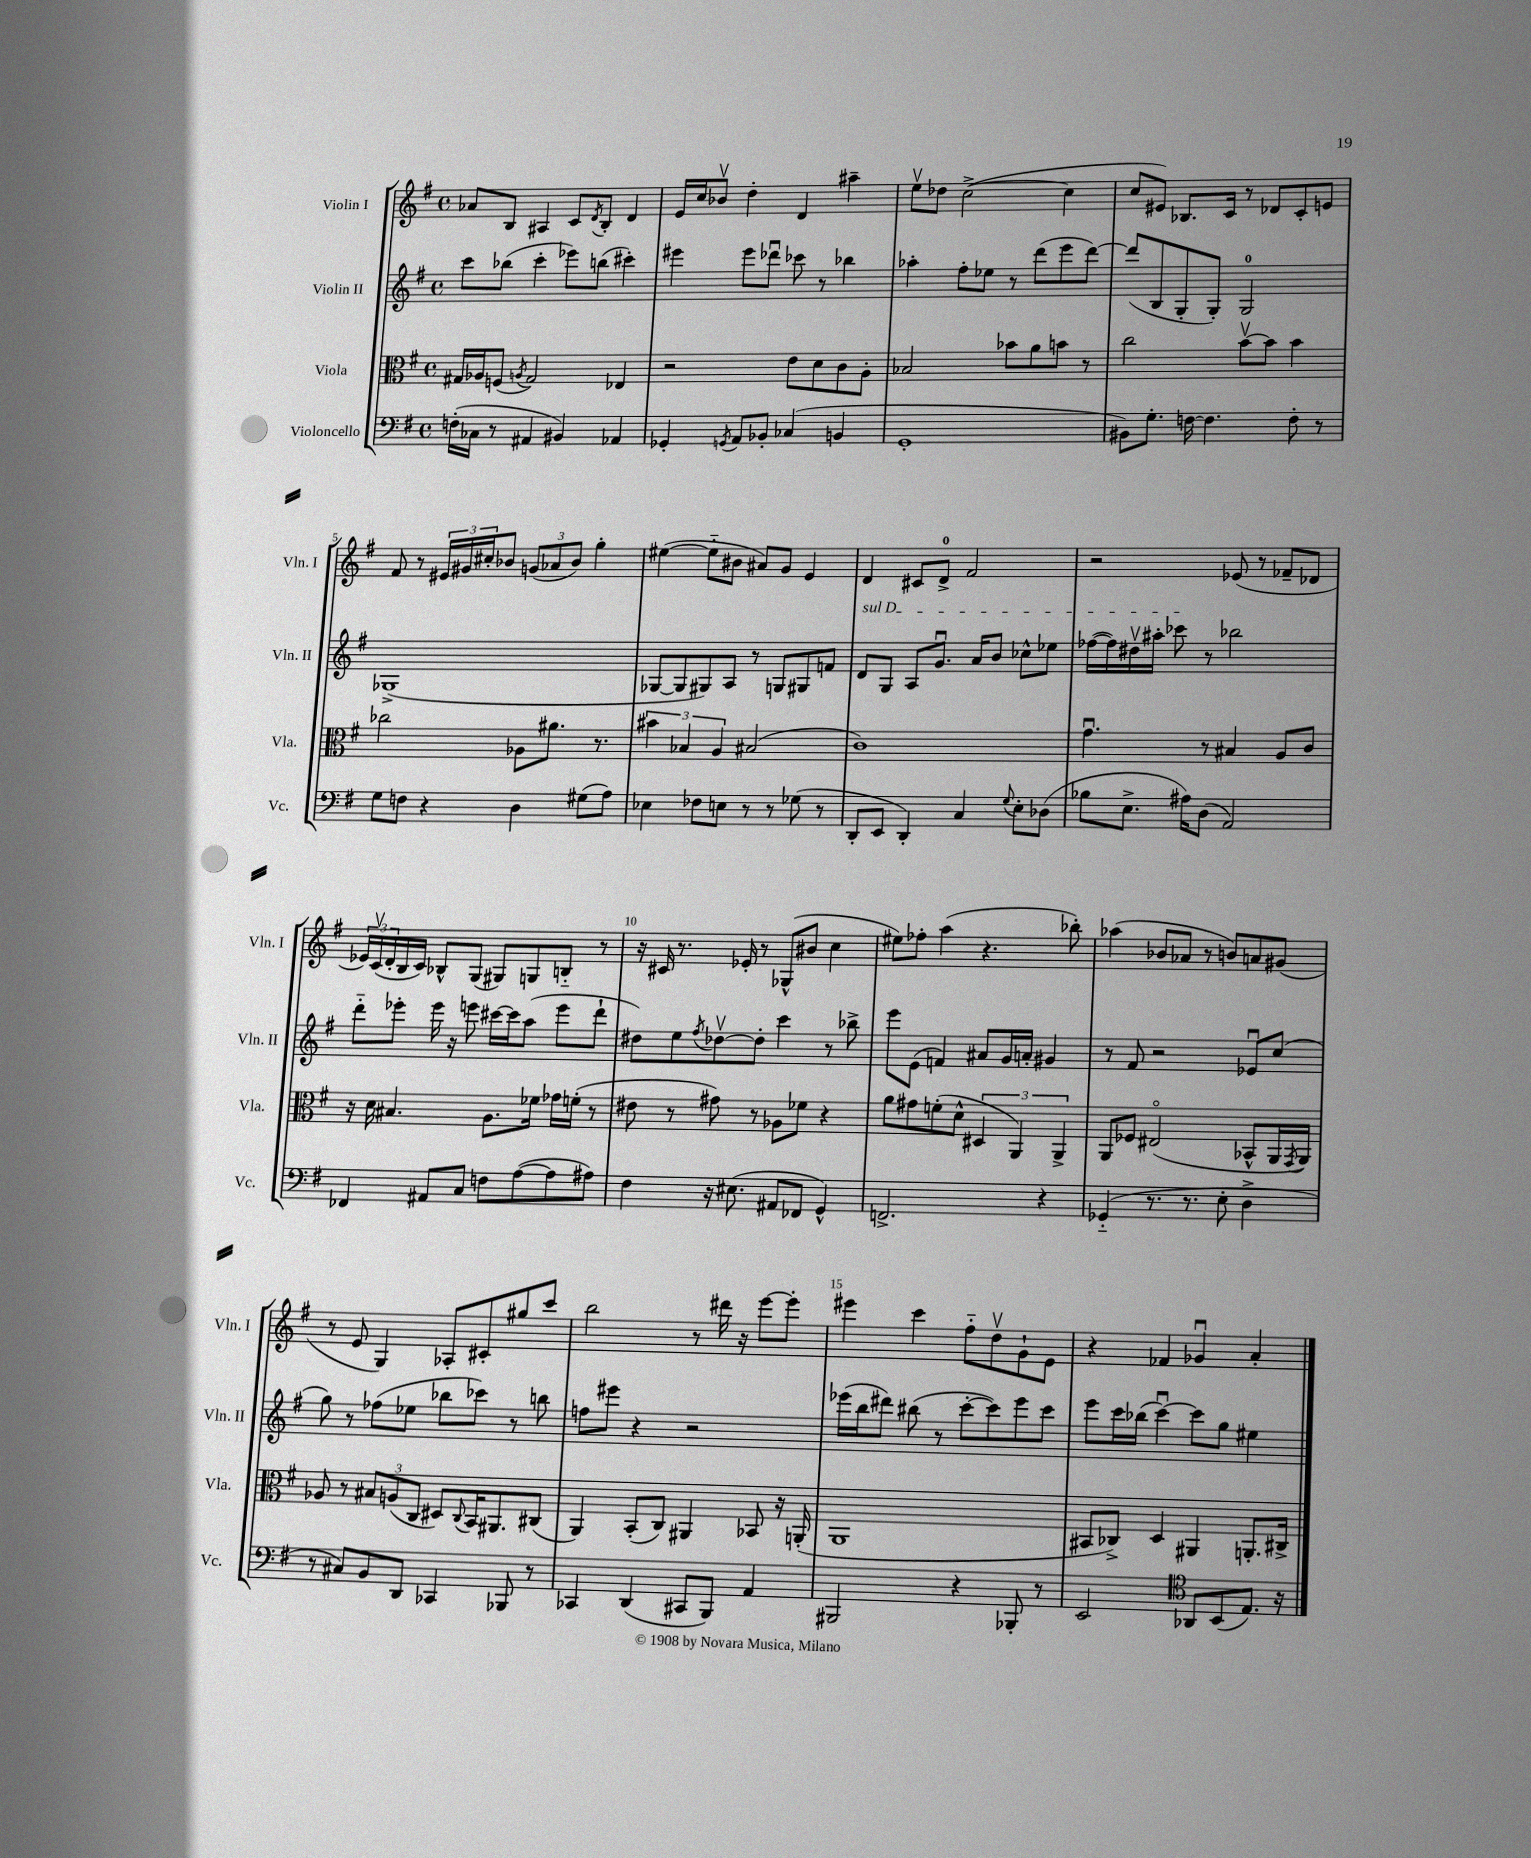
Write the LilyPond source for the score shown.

<<
\new StaffGroup <<
\new Staff = "s0" \with { instrumentName = "Violin I" shortInstrumentName = "Vln. I" } {
    \clef treble \key g \major \defaultTimeSignature \time 4/4
    aes'8 b8 ais4 c'8 \acciaccatura { d'8 } b8-. d'4 |
    e'16 c''16 bes'8\upbow d''4-. d'4 ais''4-- |
    e''8\upbow des''8 c''2~->( c''4 |
    c''8 eis'8) bes8. c'16 r8 des'8 c'8-. e'8 |
    fis'8 r8 \tuplet 3/2 { eis'16 gis'16 cis''16-. } bes'8 \tuplet 3/2 { g'8( aes'8 bes'8) } g''4-. |
    eis''4~( eis''8-_ bis'8 ais'8) g'8 e'4 |
    d'4 cis'8 d'8-0-> fis'2 |
    r2 ees'8( r8 fes'8-- des'8 |
    \tuplet 3/2 { ees'16) c'16\upbow( d'16-. } b16 c'16) bes8-^ g8( gis8) g8 b8-_ r8 |
    r16 cis'16 r8. ees'16-. r8 ges8-^( bis'8 c''4 |
    eis''8) fes''8-. a''4( r4. bes''8-.) |
    aes''4( bes'8 aes'8 r8 b'8) a'8 gis'8( |
    r8 e'8 g4) aes8-. cis'8-. gis''8 c'''8 |
    b''2 r8 dis'''16 r16 e'''8~ e'''8-. |
    eis'''4 c'''4 fis''8-_ d''8\upbow g'8-! e'8 |
    r4 fes'4 ges'4\downbow a'4-. \bar "|." |
}
\new Staff = "s1" \with { instrumentName = "Violin II" shortInstrumentName = "Vln. II" } {
    \clef treble \key g \major \defaultTimeSignature \time 4/4
    c'''8 bes''8( c'''4-. ees'''8) b''8( cis'''4-.) |
    eis'''4 eis'''8 des'''8\downbow ces'''8 r8 bes''4 |
    aes''4-. fis''8-. ees''8 r8 d'''8( e'''8 d'''8~) |
    d'''8( b8 g8-. g8-.) g2-0 |
    ges1->( |
    ges8~ ges8 gis8) a8 r8 g8 gis8 f'8 |
    \once \override TextSpanner.bound-details.left.text = \markup { \italic "sul D" } d'8\startTextSpan g8 a8 g'8.\downbow a'16 b'8 ces''8-^ ees''8 |
    fes''16~( fes''16) dis''16\upbow ais''16-. ces'''8\stopTextSpan r8 bes''2 |
    d'''8-_ ees'''8-. ees'''16 r16 e'''8 cis'''16~ cis'''16 a''8( e'''8 d'''8-! |
    dis''8) e''8 \acciaccatura { fis''8 } des''8~\upbow des''8-. c'''4 r8 bes''8-> |
    e'''8 e'8( f'4) ais'8 g'16 a'16-. gis'4 |
    r8 fis'8 r2 ees'8\downbow c''8( |
    g''8) r8 fes''8( ees''8 bes''8 ces'''8) r8 b''8 |
    f''8 eis'''8 r4 r2 |
    ees'''16( b''16 dis'''8) bis''8( r8 c'''8~-. c'''8) ees'''8 c'''8 |
    e'''8 c'''16 bes''16( c'''4~\downbow) c'''8 g''8 eis''4 \bar "|." |
}
\new Staff = "s2" \with { instrumentName = "Viola" shortInstrumentName = "Vla." } {
    \clef alto \key g \major \defaultTimeSignature \time 4/4
    gis16 aes16 f8( \acciaccatura { a8 } gis2) ees4 |
    r2 e'8 d'8 c'8 a8-. |
    bes2 bes'8 a'8 b'8 r8 |
    c''2 b'8~\upbow b'8 b'4 |
    ces''2 aes8 ais'8. r8. |
    \tuplet 3/2 { bis'4 bes4 a4 } bis2( |
    c'1) |
    g'4.\downbow r8 bis4 a8 c'8 |
    r16 d'16 bis4. a8. fes'16 ges'16 f'16-.( r8 |
    eis'8 r8 gis'8) r8 aes8 fes'8 r4 |
    a'8 gis'8 f'8-.( d'8-^ \tuplet 3/2 { dis4 a,4) a,4-> } |
    a,8 fes8 eis2\flageolet( bes,8-^ a,16 \acciaccatura { g,8 } a,16) |
    aes8 r8 \tuplet 3/2 { bis8 a8( c8 } dis8) \appoggiatura { c8 } b,16 ais,8. cis8( |
    a,4) b,8-.( c8) ais,4 bes,8 r16 a,16-.( |
    a,1 |
    bis,8 ces8->) d4 ais,4 a,8.-. cis16-> \bar "|." |
}
\new Staff = "s3" \with { instrumentName = "Violoncello" shortInstrumentName = "Vc." } {
    \clef bass \key g \major \defaultTimeSignature \time 4/4
    f16-.( ces16 r8 ais,4 bis,4) aes,4 |
    ges,4-. \acciaccatura { g,8 } a,8 bes,8-. ces4( b,4 |
    g,1-. |
    bis,8) g8.-. f16~ f4. f8-. r8 |
    g8 f8 r4 d4 gis8( a8) |
    ees4 fes8 e8 r8 r8 ges8( r8 |
    d,8-. e,8 d,4-.) c4 \appoggiatura { g8 } e8-. des8( |
    bes8 e8.-> ais16) d8( a,2) |
    fes,4 ais,8 c8 f8 a8~( a8 ais8) |
    fis4 r16 eis8.( ais,8 fes,8 g,4-^) |
    f,2.-> r4 |
    ges,4-_( r8. r8. e8-. d4-> |
    r8 cis8) b,8 d,8 ces,4 bes,,8 r8 |
    ces,4 d,4( cis,8 b,,8) a,4 |
    bis,,2 r4 bes,,8-. r8 |
    e,2 \clef tenor aes,8 b,8( e8.) r16 \bar "|." |
}
>>
>>
\layout { \context { \Score \override BarNumber.break-visibility = ##(#f #t #t) barNumberVisibility = #(every-nth-bar-number-visible 5) } }
